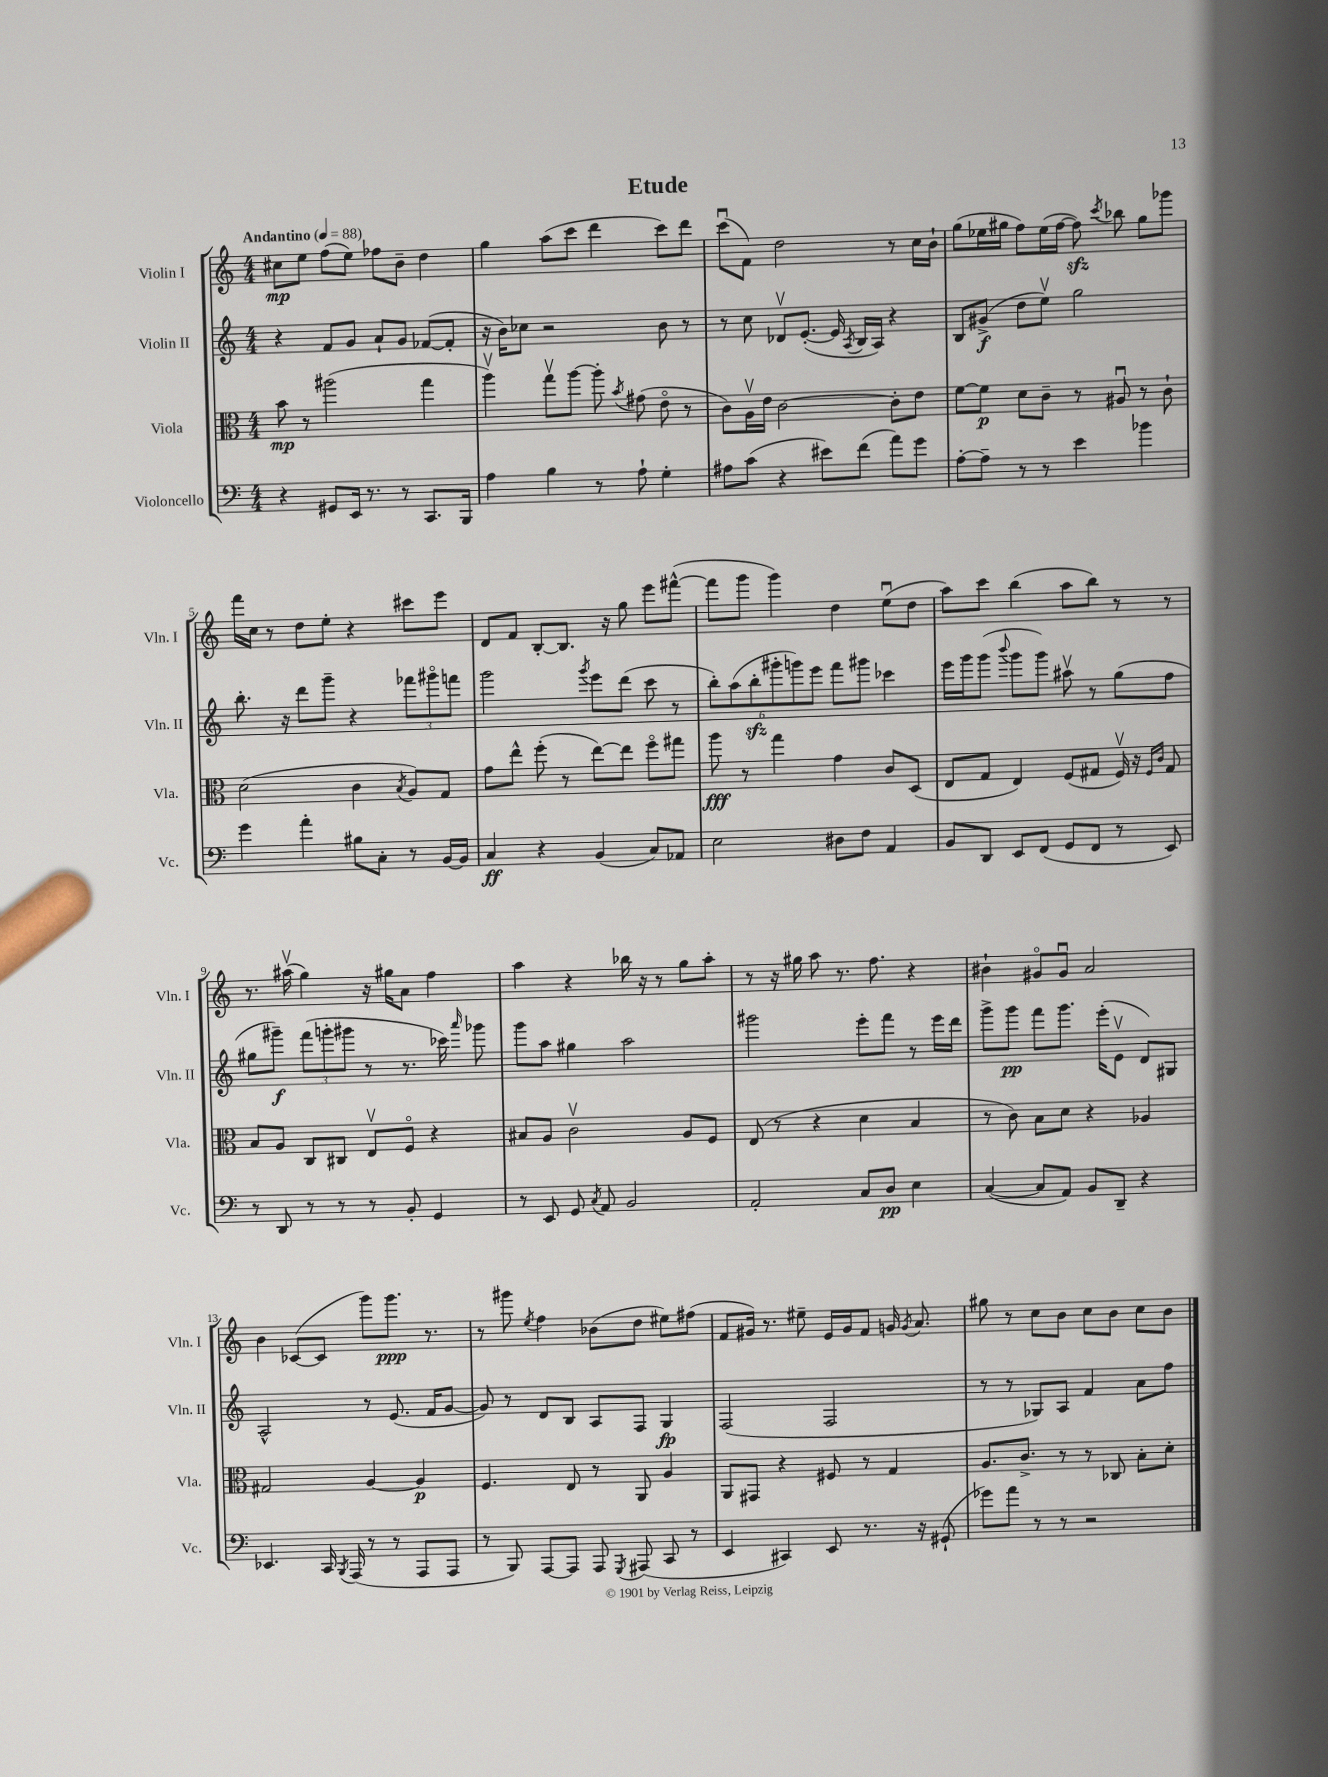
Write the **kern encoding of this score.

**kern	**dynam	**kern	**dynam	**kern	**dynam	**kern	**dynam
*part4	*part4	*part3	*part3	*part2	*part2	*part1	*part1
*staff4	*staff4	*staff3	*staff3	*staff2	*staff2	*staff1	*staff1
*I"Violoncello	*	*I"Viola	*	*I"Violin II	*	*I"Violin I	*
*I'Vc.	*	*I'Vla.	*	*I'Vln. II	*	*I'Vln. I	*
*clefF4	*	*clefC3	*	*clefG2	*	*clefG2	*
*k[]	*	*k[]	*	*k[]	*	*k[]	*
*M4/4	*	*M4/4	*	*M4/4	*	*M4/4	*
*MM88	*	*MM88	*	*MM88	*	*MM88	*
=1	=1	=1	=1	=1	=1	=1	=1
!	!	!	!	!	!	!LO:TX:a:B:t=Andantino	!
4r	.	8b\	mp	4r	.	8cc#X\L	mp
.	.	8r	.	.	.	8ee\J	.
8GG#X/L	.	(2aa#X\	.	8f/L	.	(8ff\L	.
16EE/Jk	.	.	.	8g/J	.	8ee\J)	.
8.r	.	.	.	.	.	.	.
.	.	.	.	8a`/L	.	8ff-X\L	.
8r	.	.	.	8g/J	.	8b~\J	.
8.CC/L	.	4gg\	.	([8f-X/L	.	4dd\	.
.	.	.	.	8f-'/J]	.	.	.
16BBB/Jk	.	.	.	.	.	.	.
=2	=2	=2	=2	=2	=2	=2	=2
4A\	.	4aav\)	.	16r	.	4gg\	.
.	.	.	.	16b\KL)	.	.	.
.	.	.	.	8cc-X\J	.	.	.
4B\	.	8ggv\L	.	2r	.	(8aa\L	.
.	.	[8aa\J	.	.	.	8ccc\J	.
8r	.	8aa'\]	.	.	.	4ddd\	.
.	.	8qb/	.	.	.	.	.
8A`\	.	(8g#X\	.	.	.	.	.
4G'\	.	8e\	.	8b\	.	8ccc\L)	.
.	.	8r	.	8r	.	8ddd\J	.
=3	=3	=3	=3	=3	=3	=3	=3
8A#X\L	.	8c\L)	.	8r	.	(8cccu\L	.
(8c\J	.	16Av\L	.	8cc\	.	8f\J)	.
.	.	16e\JJ	.	.	.	.	.
4r	.	[2c\	.	8d-Xv/L	.	2dd\	.
.	.	.	.	([8.e'/J	.	.	.
8e#X\L)	.	.	.	.	.	.	.
.	.	.	.	16e/]	.	.	.
.	.	.	.	8qA/	.	.	.
(8f\J	.	.	.	16B/LL	.	.	.
.	.	.	.	16A/JJ)	.	.	.
8a\L)	.	8c'\L]	.	4r	.	8r	.
8g\J	.	8e\J	.	.	.	16cc\LL	.
.	.	.	.	.	.	16b`\JJ	.
=4	=4	=4	=4	=4	=4	=4	=4
[8A'\L	.	[8f\L	.	8B/L	.	(8gg\L	.
8A~\J]	.	8f\J]	p	(8g#X^/J	f	16ee-X\L	.
.	.	.	.	.	.	16gg#X\JJ	.
8r	.	8d\L	.	8dd\L	.	8ff\L)	.
8r	.	8c~\J	.	8eev\J)	.	(16ee-\L	.
.	.	.	.	.	.	[16ff\JJ	.
4e\	.	8r	.	2gg\	.	8ffzz\])	.
.	.	.	.	.	.	8qccc/	.
.	.	8A#Xu/	.	.	.	8bb-X\	.
4b-X\	.	8r	.	.	.	8gg#\L	.
.	.	8c`\	.	.	.	8ggg-X\J	.
!!LO:LB:g=z
=5	=5	=5	=5	=5	=5	=5	=5
4g\	.	(2d\	.	8.bb'\	.	16fff\LL	.
.	.	.	.	.	.	16cc\JJ	.
.	.	.	.	.	.	8r	.
.	.	.	.	16r	.	.	.
4a'\	.	.	.	8ddd\L	.	8dd\L	.
.	.	.	.	8ggg~\J	.	8ee'\J	.
8B#X\L	.	4c\	.	4r	.	4r	.
8C'\J	.	.	.	.	.	.	.
.	.	8qB/	.	.	.	.	.
8r	.	8A/L)	.	12fff-X\L	.	8ccc#X\L	.
.	.	.	.	12ggg#X\	.	.	.
[16BB/LL	.	8G/J	.	.	.	8eee\J	.
.	.	.	.	12fffn\J	.	.	.
16BB/JJ]	.	.	.	.	.	.	.
=6	=6	=6	=6	=6	=6	=6	=6
4C/	ff	8g\L	.	2ggg\	.	8d/L	.
.	.	8ee^^\J	.	.	.	8f/J	.
4r	.	(8ff'\	.	.	.	[8B'/L	.
.	.	8r	.	.	.	8.B/J]	.
.	.	.	.	8qggg/	.	.	.
(4BB/	.	[8ee\L)	.	8eee\L	.	.	.
.	.	.	.	.	.	16r	.
.	.	8ee\J]	.	(8ddd\J	.	8gg\	.
8C/L)	.	8ff\L	.	8ccc\	.	8eee\L	.
8AA-X/J	.	8gg#X\J	.	8r	.	([8fff#X^^\J	.
=7	=7	=7	=7	=7	=7	=7	=7
2E\	.	8aa\	fff	12bb'\L)	.	8fff#\L]	.
.	.	.	.	(12aa\	.	.	.
.	.	8r	.	.	.	8ggg\J	.
.	.	.	.	12bbzz'\	.	.	.
.	.	4gg\	.	12ggg#X'\	.	4ggg\)	.
.	.	.	.	12gggn\)	.	.	.
.	.	.	.	12eee\J	.	.	.
8D#X\L	.	4g\	.	8fff\L	.	4dd\	.
8F\J	.	.	.	8ggg#X\J	.	.	.
4AA/	.	8c/L	.	4ccc-X\	.	(8eeu\L	.
.	.	(8D/J	.	.	.	8dd\J	.
=8	=8	=8	=8	=8	=8	=8	=8
8BB/L	.	8E/L	.	16eee\LL	.	8aa\L)	.
.	.	.	.	16ggg\J	.	.	.
8DD/J	.	8G/J	.	(8ggg\J	.	8ccc\J	.
.	.	.	.	8qqbbb/	.	.	.
8EE/L	.	4E/)	.	8ggg\L	.	(4bb\	.
(8FF/J	.	.	.	8ggg\J)	.	.	.
8GG/L	.	(8F/L	.	8aa#Xv\	.	8aa\L	.
8FF/J	.	8G#X/J	.	8r	.	8bb\J)	.
8r	.	16Fv/)	.	(8gg\L	.	8r	.
.	.	16r	.	.	.	.	.
.	.	16qqF/LL	.	.	.	.	.
.	.	16qqc/JJ	.	.	.	.	.
8EE/)	.	8G#/	.	8ff\J	.	8r	.
!!LO:LB:g=z
=9	=9	=9	=9	=9	=9	=9	=9
8r	.	8B/L	.	8gg#X\L	.	8.r	.
8DD/	.	8A/J	.	8ggg#X~\J)	f	.	.
.	.	.	.	.	.	(16aa#Xv\	.
8r	.	8C/L	.	(12fff\L	.	4gg\)	.
.	.	.	.	12gggn'\	.	.	.
8r	.	8C#X/J	.	.	.	.	.
.	.	.	.	12ggg#X\J	.	.	.
8r	.	8Ev/L	.	8r	.	16r	.
.	.	.	.	.	.	16gg#X\KL	.
8BB'/	.	8F/J	.	8.r	.	8a\J	.
4GG/	.	4r	.	.	.	4ff\	.
.	.	.	.	16ccc-X\)	.	.	.
.	.	.	.	16qqaaa/	.	.	.
.	.	.	.	8ggg-X\	.	.	.
=10	=10	=10	=10	=10	=10	=10	=10
8r	.	8B#X/L	.	8ggg\L	.	4aa\	.
8EE/	.	8A/J	.	8aa\J	.	.	.
8GG/	.	2cv\	.	4gg#X\	.	4r	.
8qC/	.	.	.	.	.	.	.
8AA/	.	.	.	.	.	.	.
2BB/	.	.	.	2aa\	.	16bb-X\	.
.	.	.	.	.	.	16r	.
.	.	.	.	.	.	8r	.
.	.	8A/L	.	.	.	8gg\L	.
.	.	8F/J	.	.	.	8aa'\J	.
=11	=11	=11	=11	=11	=11	=11	=11
2AA'/	.	(8E/	.	2ggg#X\	.	8r	.
.	.	8r	.	.	.	16r	.
.	.	.	.	.	.	16gg#X\	.
.	.	4r	.	.	.	8aa\	.
.	.	.	.	.	.	8.r	.
8C/L	.	4d\	.	8eee'\L	.	.	.
.	.	.	.	.	.	8.ff\	.
8D/J	pp	.	.	8fff\J	.	.	.
4E\	.	4B/	.	8r	.	4r	.
.	.	.	.	16eee\LL	.	.	.
.	.	.	.	16ddd\JJ	.	.	.
=12	=12	=12	=12	=12	=12	=12	=12
([4C/	.	8r	.	8ggg^\L	.	4b#X`\	.
.	.	8c\)	.	8ggg\J	pp	.	.
8C/L]	.	8B\L	.	8fff\L	.	8g#X/L	.
8AA/J)	.	8d\J	.	8.ggg\J	.	8g#u/J	.
8BB/L	.	4r	.	.	.	2a/	.
.	.	.	.	(16eee'\KL	.	.	.
8DD~/J	.	.	.	8ev\J	.	.	.
4r	.	4A-X/	.	8d/L)	.	.	.
.	.	.	.	8G#X/J	.	.	.
!!LO:LB:g=z
=13	=13	=13	=13	=13	=13	=13	=13
4.EE-X/	.	2G#X/	.	2A^^/	.	4b\	.
.	.	.	.	.	.	([8c-X/L	.
16CC/	.	.	.	.	.	8c-/J]	.
8qBBB/	.	.	.	.	.	.	.
(16AAA/	.	.	.	.	.	.	.
8r	.	[4A/	.	8r	.	8ggg\L)	.
8r	.	.	.	(8.e/	.	8.ggg\J	ppp
8AAA/L	.	4A/]	p	.	.	.	.
.	.	.	.	16f/KL	.	8.r	.
8AAA/J	.	.	.	[8g/J	.	.	.
=14	=14	=14	=14	=14	=14	=14	=14
8r	.	4.F/	.	8g/])	.	8r	.
8BBB/)	.	.	.	8r	.	8ggg#X\	.
.	.	.	.	.	.	8qee/	.
[8AAA/L	.	.	.	8d/L	.	4ff\	.
8AAA/J]	.	8E/	.	8B/J	.	.	.
8AAA/	.	8r	.	8A/L	.	(8b-X\L	.
8qGGG/	.	.	.	.	.	.	.
(8AAA#X/	.	8AA/	.	8F/J	.	8dd\J	.
8CC/	.	4A/	.	4G/	fp	8ee#X\L)	.
8r	.	.	.	.	.	(8ff#X\J	.
=15	=15	=15	=15	=15	=15	=15	=15
4EE/	.	8AA/L	.	(2F/	.	8f/L	.
.	.	8GG#X/J	.	.	.	16g#X/Jk)	.
.	.	.	.	.	.	8.r	.
4CC#X/)	.	4r	.	.	.	.	.
.	.	.	.	.	.	8ee#X~\	.
8EE/	.	8F#X/	.	2F/	.	16e/LL	.
.	.	.	.	.	.	16g#/J	.
8.r	.	8r	.	.	.	8f/J	.
.	.	4G/	.	.	.	16gn/	.
.	.	.	.	.	.	8qg/	.
16r	.	.	.	.	.	8.a/	.
(8GG#X`/	.	.	.	.	.	.	.
=16	=16	=16	=16	=16	=16	=16	=16
8g-X\L)	.	8.A/L	.	8r	.	8gg#X\	.
8a\J	.	.	.	8r	.	8r	.
.	.	8.c^/J	.	.	.	.	.
8r	.	.	.	8G-X/L)	.	8cc\L	.
8r	.	8r	.	8A/J	.	8b\J	.
2r	.	8r	.	4f/	.	8cc\L	.
.	.	8C-X/	.	.	.	8b\J	.
.	.	8B'\L	.	8a\L	.	8cc\L	.
.	.	8d'\J	.	8ff\J	.	8b\J	.
==	==	==	==	==	==	==	==
*-	*-	*-	*-	*-	*-	*-	*-
